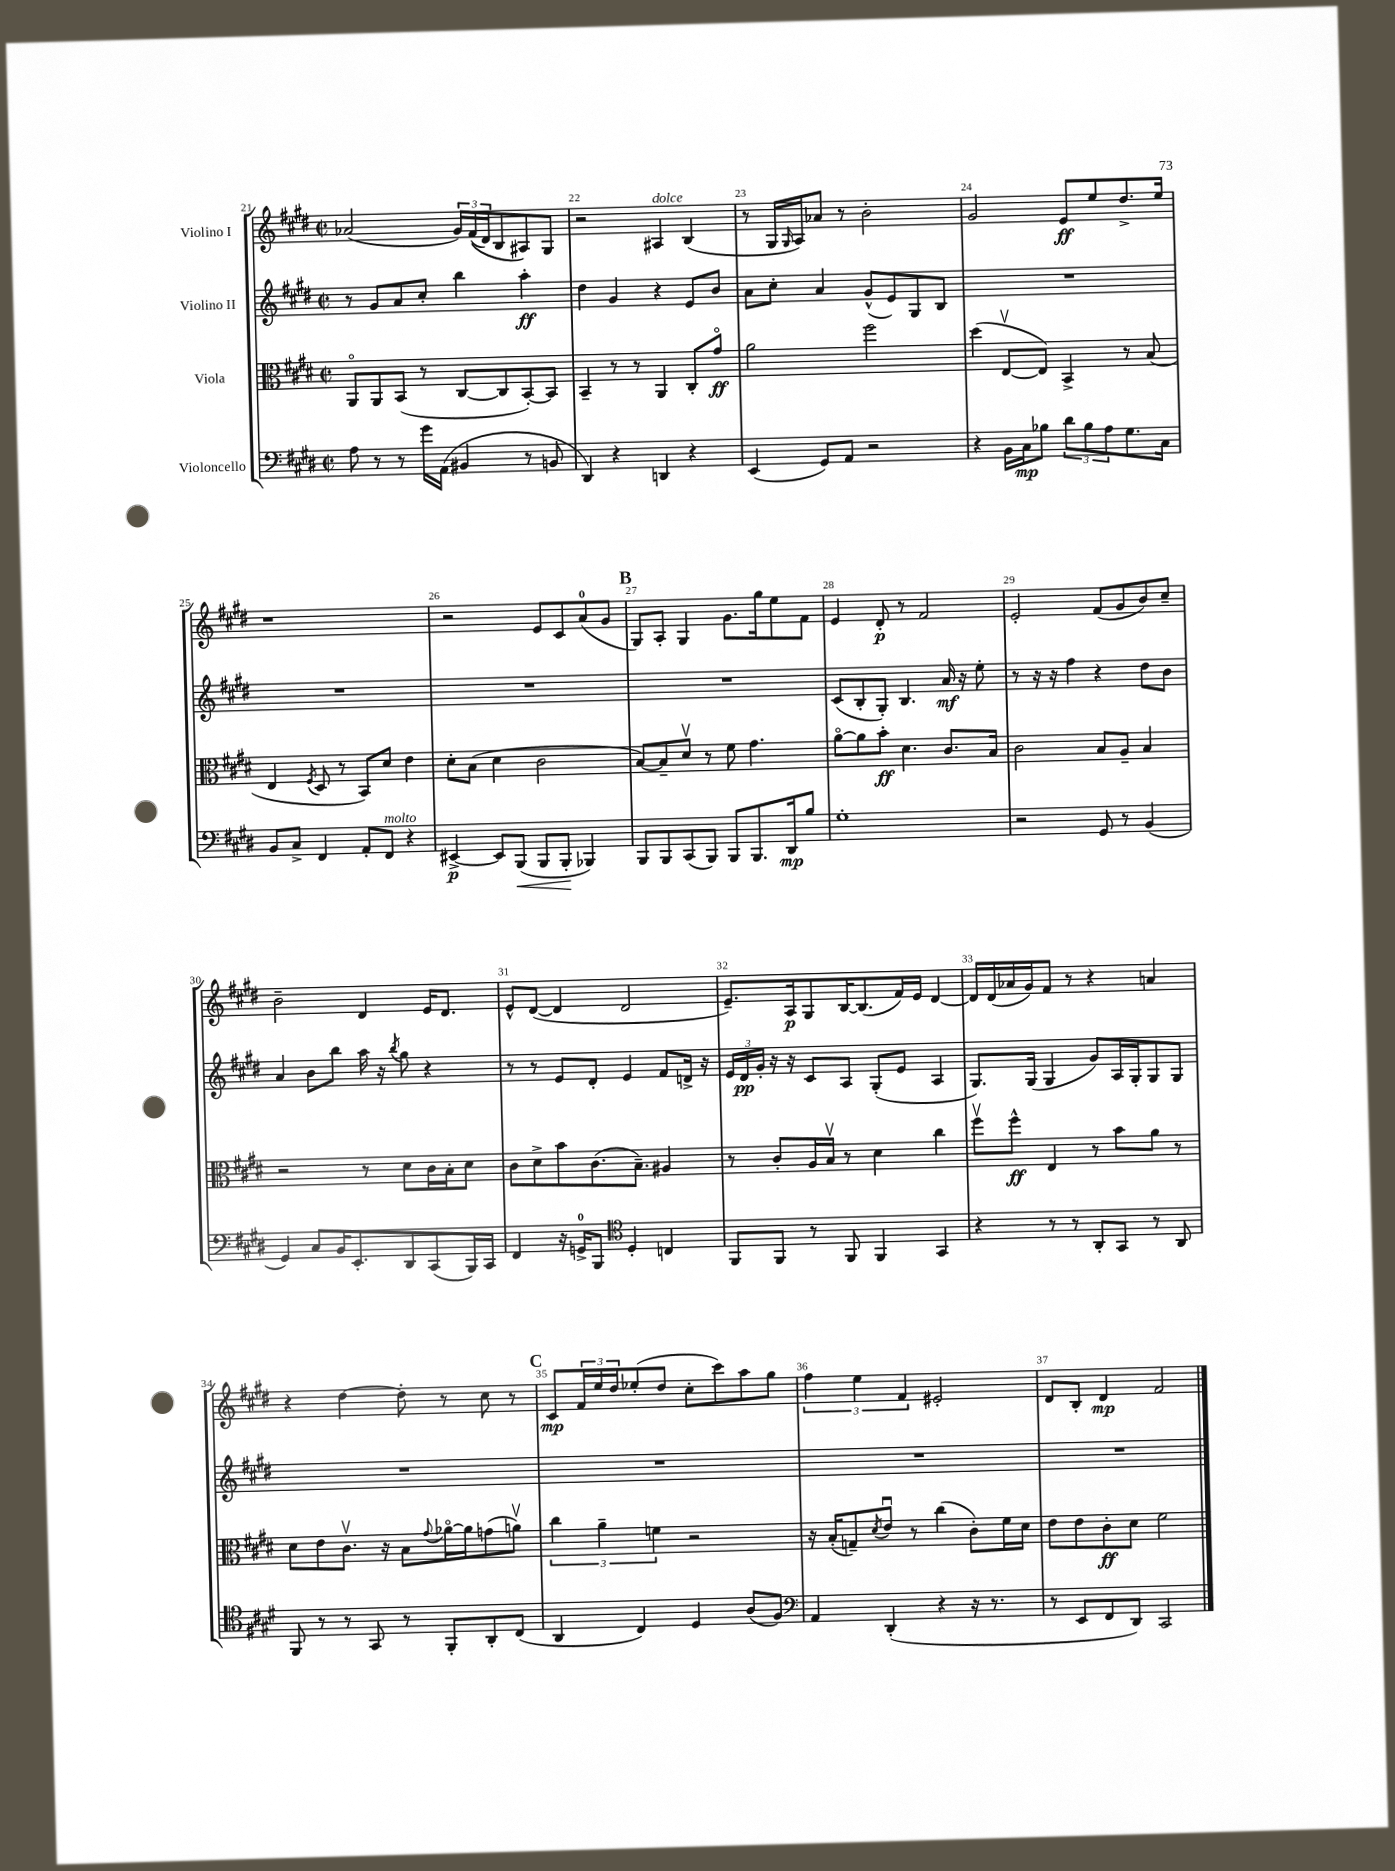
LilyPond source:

<<
\new StaffGroup <<
\new Staff = "s0" \with { instrumentName = "Violino I" } {
    \clef treble \key e \major \defaultTimeSignature \time 2/2
    aes'2( \tuplet 3/2 { gis'16) fis'16(\( dis'16) } b8 ais8\) gis8 |
    r2 ais4^\markup { \italic "dolce" } b4( |
    r8 gis16 \grace { gis16 } a16) aes'8 r8 b'2-. |
    gis'2 e'8\ff e''8 dis''8.-> e''16 |
    r1 |
    r2 e'8 cis'8 a'8-0( gis'8 |
    \mark \markup { \bold "B" } gis8) a8-. gis4 gis'8. gis''16 e''8 fis'8 |
    e'4 dis'8-.\p r8 fis'2 |
    e'2-. fis'8( gis'8 b'8) cis''8-- |
    b'2-- dis'4 e'16 dis'8. |
    e'8-^ dis'8~( dis'4 dis'2 |
    e'8.--) a16\p gis8 b16~ b8.( fis'16) e'16 dis'4~ |
    dis'16 dis'16( aes'16 gis'16) fis'8 r8 r4 a'4 |
    r4 dis''4~ dis''8-. r8 cis''8 r8 |
    \mark \markup { \bold "C" } cis'8\mp \tuplet 3/2 { fis'16 e''16 dis''16 } ees''8-.( dis''8 cis''8-. cis'''8) a''8 gis''8 |
    \tuplet 3/2 { fis''4 e''4 fis'4 } eis'2-. |
    dis'8 b8-. dis'4\mp fis'2 \bar "|." |
}
\new Staff = "s1" \with { instrumentName = "Violino II" } {
    \clef treble \key e \major \defaultTimeSignature \time 2/2
    r8 gis'8 a'8 cis''8-. b''4 a''4-.\ff |
    dis''4 gis'4 r4 e'8 b'8 |
    a'8 cis''8-. a'4 gis'8-^( e'8) gis8 b8 |
    R1 |
    R1 |
    R1 |
    \mark \markup { \bold "B" } R1 |
    cis'8( b8-. gis8-.) b4. a'16\mf r16 e''8-. |
    r8 r16 r16 fis''4 r4 dis''8 b'8 |
    a'4 b'8 b''8 a''16 r16 \acciaccatura { b''8 } gis''8 r4 |
    r8 r8 e'8 dis'8-. e'4 fis'8 d'16-> r16 |
    \tuplet 3/2 { e'16 dis'16\pp gis'16-. } r16 r16 cis'8 a8 gis8-.( e'8 a4 |
    gis8.) gis16( gis4 gis'8) a16 gis16-. gis8 gis8 |
    R1 |
    \mark \markup { \bold "C" } R1 |
    R1 |
    R1 \bar "|." |
}
\new Staff = "s2" \with { instrumentName = "Viola" } {
    \clef alto \key e \major \defaultTimeSignature \time 2/2
    a,8\flageolet a,8 b,8( r8 cis8~ cis8 b,8~-.) b,8 |
    b,4-- r8 r8 a,4 cis8-. gis'8\flageolet\ff |
    a'2 fis''2 |
    dis''4( e8~\upbow e8) b,4-> r8 b8( |
    e4 \acciaccatura { fis8 } dis8 r8 b,8) dis'8 e'4 |
    dis'8-. b8( dis'4 cis'2 |
    \mark \markup { \bold "B" } b8~) b8-- dis'8\upbow r8 fis'8 gis'4. |
    a'8~\flageolet a'8 b'8-.\ff dis'4. cis'8. b16 |
    cis'2 b8 a8-- b4 |
    r2 r8 dis'8 cis'16 b16-. dis'8 |
    cis'8 dis'8-> b'8 cis'8.( b8.--) ais4 |
    r8 cis'8-. a16 b16\upbow r8 dis'4 cis''4 |
    fis''8\upbow fis''8-^\ff e4 r8 b'8 a'8 r8 |
    dis'8 e'8 cis'8.\upbow r16 b8 \appoggiatura { gis'8 } aes'16~\flageolet aes'16 g'8( a'8\upbow) |
    \mark \markup { \bold "C" } \tuplet 3/2 { cis''4 a'4-- f'4 } r2 |
    r16 b16-.( g8--) \acciaccatura { dis'8 } e'8\downbow r8 cis''4( cis'8-.) fis'16 dis'16 |
    e'8 e'8 cis'8-.\ff dis'8 fis'2 \bar "|." |
}
\new Staff = "s3" \with { instrumentName = "Violoncello" } {
    \clef bass \key e \major \defaultTimeSignature \time 2/2
    a8 r8 r8 gis'16 a,16( bis,4 r8 b,8 |
    dis,4) r4 d,4 r4 |
    e,4( gis,8) a,8 r2 |
    r4 b,16 cis16\mp bes8 \tuplet 3/2 { dis'8 bes8 a8 } gis8. cis16 |
    b,8 cis8-> fis,4 a,8-. fis,8^\markup { \italic "molto" } r4 |
    eis,4~->\p eis,8 b,,8\<( b,,8 b,,8-.\! bes,,4) |
    \mark \markup { \bold "B" } b,,8 b,,8 cis,8( b,,8) b,,8 b,,8. dis,16\mp b8 |
    gis1-. |
    r2 gis,8 r8 b,4( |
    gis,4) cis8 b,16 e,8.-. dis,8 cis,8( b,,16) cis,16 |
    fis,4 r16 g,16-0-> b,,8 \clef tenor dis4-. c4 |
    fis,8 fis,8 r8 fis,8 fis,4 gis,4 |
    r4 r8 r8 a,8-. gis,8 r8 a,8 |
    fis,8 r8 r8 gis,8 r8 fis,8-. a,8-. cis8( |
    \mark \markup { \bold "C" } a,4 cis4) dis4 a8( fis8) |
    \clef bass a,4 dis,4-.( r4 r16 r8. |
    r8 e,8 fis,8 dis,8) cis,2 \bar "|." |
}
>>
>>
\layout { \context { \Score currentBarNumber = #21 \override BarNumber.break-visibility = ##(#f #t #t) barNumberVisibility = #all-bar-numbers-visible } }
